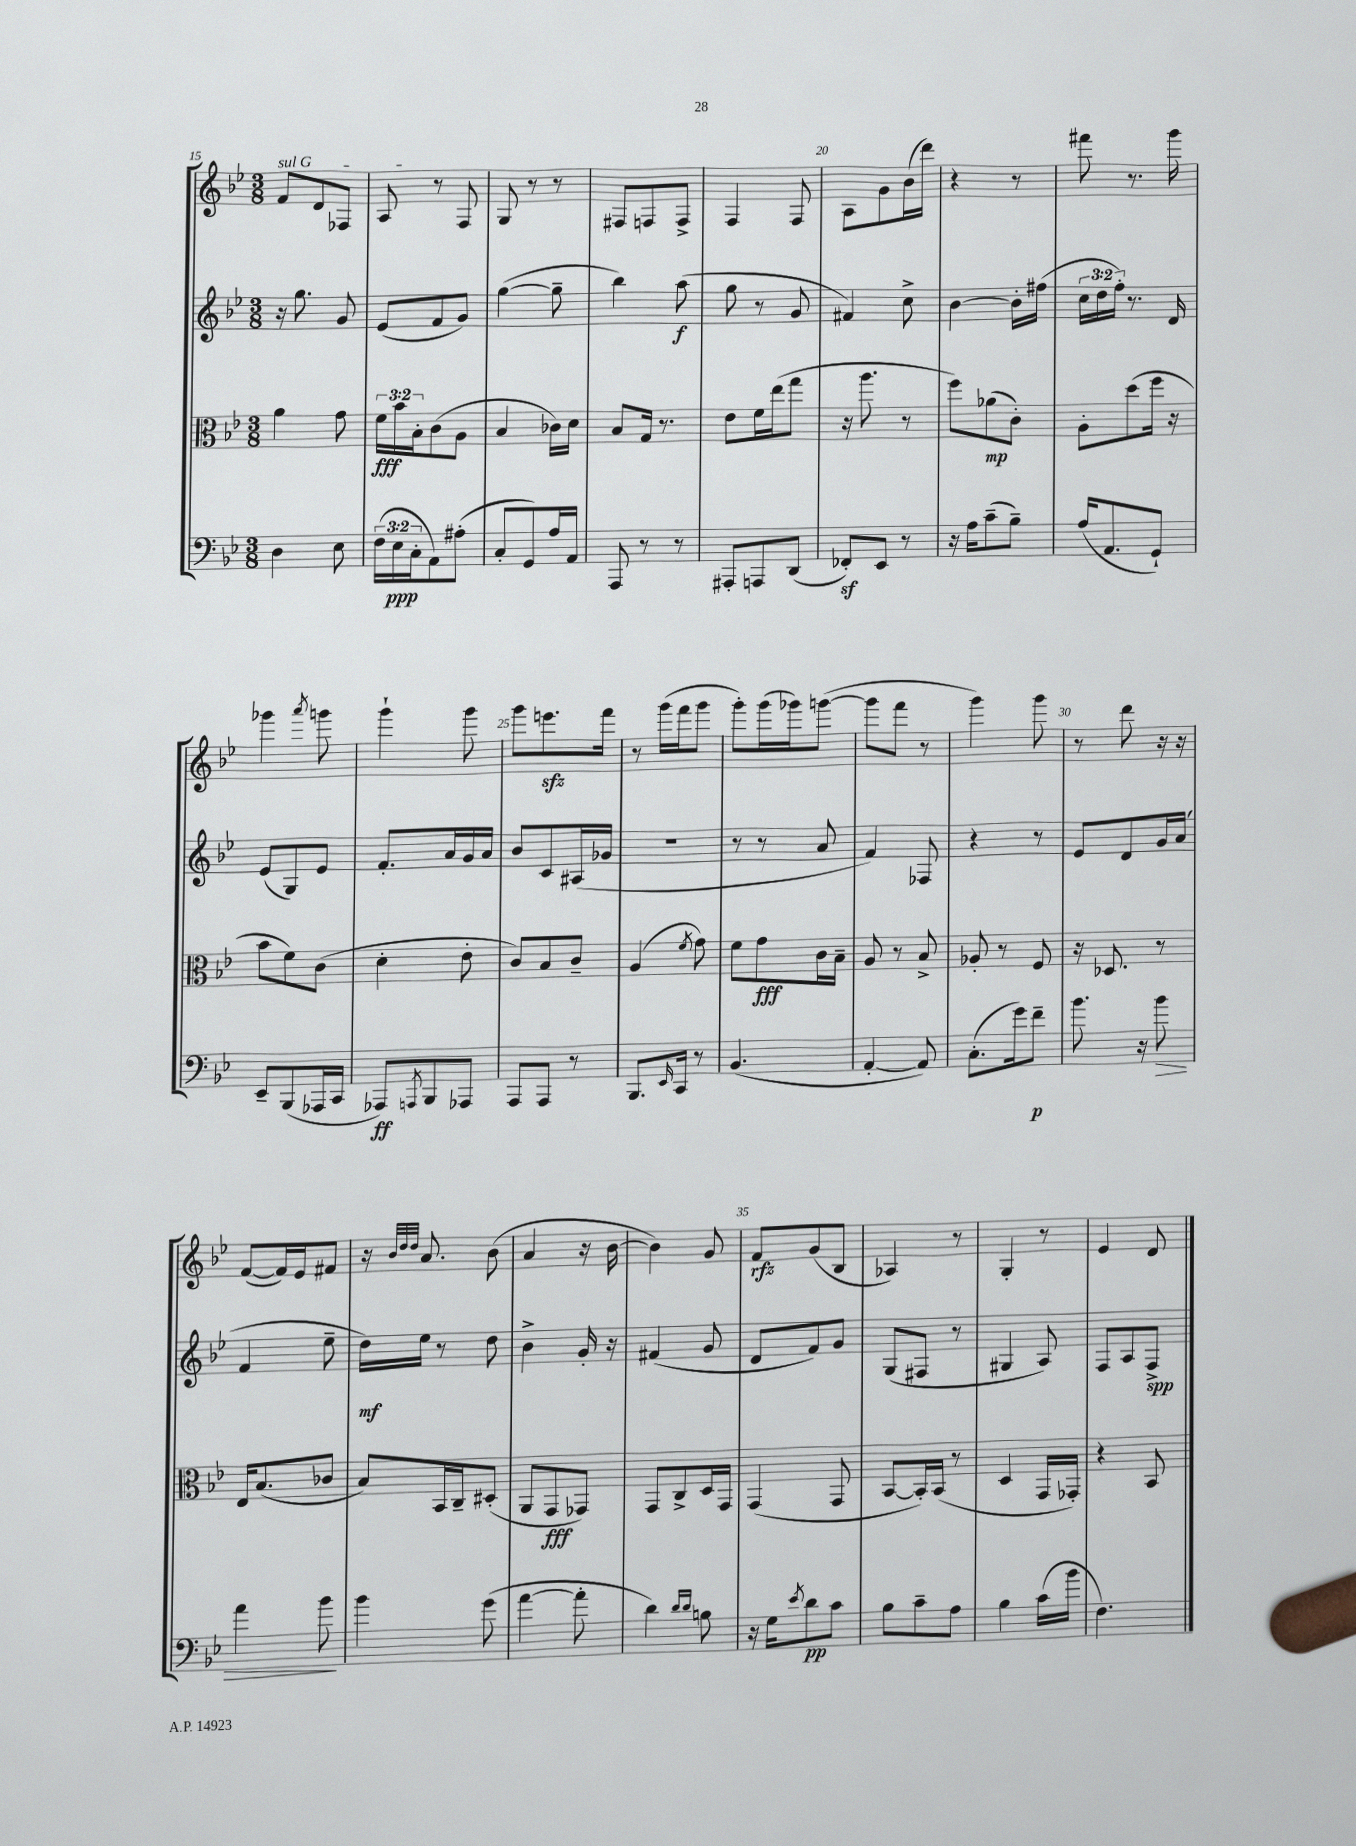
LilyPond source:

<<
\new StaffGroup <<
\new Staff = "s0" {
    \clef treble \key bes \major \numericTimeSignature \time 3/8
    \once \override TextSpanner.bound-details.left.text = \markup { \italic "sul G" } f'8\startTextSpan d'8 fes8 |
    a8\stopTextSpan r8 f8 |
    g8 r8 r8 |
    fis8 f8 f8-> |
    f4 f8 |
    a8 g'8 bes'16( d'''16) |
    r4 r8 |
    fis'''8 r8. g'''16 |
    ges'''4 \acciaccatura { a'''8 } g'''8 |
    g'''4-! g'''8 |
    g'''8 e'''8.\sfz f'''16 |
    r8 g'''16( f'''16 g'''8 |
    g'''8-.) g'''16( ges'''16) g'''8~( |
    g'''8 f'''8 r8 |
    g'''4) g'''8 |
    r8 d'''8 r16 r16 |
    f'8~( f'16) ees'16 fis'8 |
    r16 \grace { bes'32 d''32 d''32 } a'8. bes'8( |
    a'4 r16 bes'16~ |
    bes'4) g'8 |
    f'8\rfz g'8( bes8 |
    aes4) r8 |
    g4-. r8 |
    ees'4 d'8 \bar "|." |
}
\new Staff = "s1" {
    \clef treble \key bes \major \numericTimeSignature \time 3/8 \override Staff.TupletNumber.text = #tuplet-number::calc-fraction-text
    r16 g''8. g'8 |
    ees'8( f'8 g'8) |
    g''4~( g''8-- |
    bes''4) a''8\f( |
    g''8 r8 g'8 |
    fis'4) c''8-> |
    bes'4~ bes'16-. fis''16( |
    \tuplet 3/2 { c''16 d''16 f''16-.) } r8. d'16 |
    ees'8( g8) ees'8 |
    f'8.-. a'16 g'16 a'16 |
    bes'8 c'8 ais16( ges'16 |
    R4. |
    r8 r8 a'8 |
    f'4) fes8 |
    r4 r8 |
    ees'8 d'8 g'16 a'16( |
    f'4 ees''8-- |
    d''16\mf) ees''16 r8 d''8 |
    bes'4-> g'16-. r16 |
    fis'4( g'8 |
    d'8 f'8) g'8 |
    g8( fis8 r8 |
    gis4 a8) |
    f8 a8 f8->\spp \bar "|." |
}
\new Staff = "s2" {
    \clef alto \key bes \major \numericTimeSignature \time 3/8 \override Staff.TupletNumber.text = #tuplet-number::calc-fraction-text
    a'4 g'8 |
    \tuplet 3/2 { f'16\fff bes'16 bes16-. } c'8( a8 |
    bes4 ces'16) d'16 |
    bes8 g16 r8. |
    ees'8 f'16 ees''16( g''8 |
    r16 a''8. r8 |
    f''8) aes'8\mp( c'8-.) |
    a8-. d''8( f''16 r16 |
    bes'8 f'8) c'8( |
    d'4-. ees'8-. |
    c'8) bes8 c'8-- |
    a4( \acciaccatura { f'8 } g'8) |
    f'8 g'8\fff c'16 bes16-- |
    a8 r8 bes8-> |
    aes8-. r8 f8 |
    r16 des8. r8 |
    ees16 bes8.( ces'8 |
    bes8) bes,16 c16-- dis8-.( |
    a,8 g,8\fff ges,8) |
    g,8 c8-> d16 g,16 |
    g,4( g,8 |
    bes,8~ bes,16-.) bes,16( r8 |
    d4 g,16 ges,16-.) |
    r4 bes,8 \bar "|." |
}
\new Staff = "s3" {
    \clef bass \key bes \major \numericTimeSignature \time 3/8 \override Staff.TupletNumber.text = #tuplet-number::calc-fraction-text
    d4 ees8 |
    \tuplet 3/2 { f16( ees16\ppp c16-. } a,8) ais8-.( |
    c8-. g,8) a16 a,16 |
    a,,8 r8 r8 |
    ais,,8-. a,,8 d,8( |
    fes,8-.\sf) ees,8 r8 |
    r16 a16 c'8--( bes8--) |
    a16( a,8. g,8-!) |
    ees,8-- bes,,8( aes,,16 c,16 |
    aes,,8\ff) \acciaccatura { a,,8 } bes,,8 aes,,8 |
    a,,8 a,,8 r8 |
    bes,,8. \grace { ees,16 } c,16 r8 |
    bes,4.( |
    a,4~-. a,8) |
    c8.-.( g'16) f'8--\p |
    bes'8. r16 bes'8\> |
    a'4 bes'8\! |
    bes'4 g'8( |
    a'4~ a'8-. |
    d'4) \grace { d'16 d'16 } b8 |
    r16 g16 \acciaccatura { ees'8 } d'8\pp c'8 |
    bes8 c'8-- a8 |
    bes4 c'16( bes'16 |
    f4.) \bar "|." |
}
>>
>>
\layout { \context { \Score currentBarNumber = #15 \override BarNumber.break-visibility = ##(#f #t #t) barNumberVisibility = #(every-nth-bar-number-visible 5) } }
